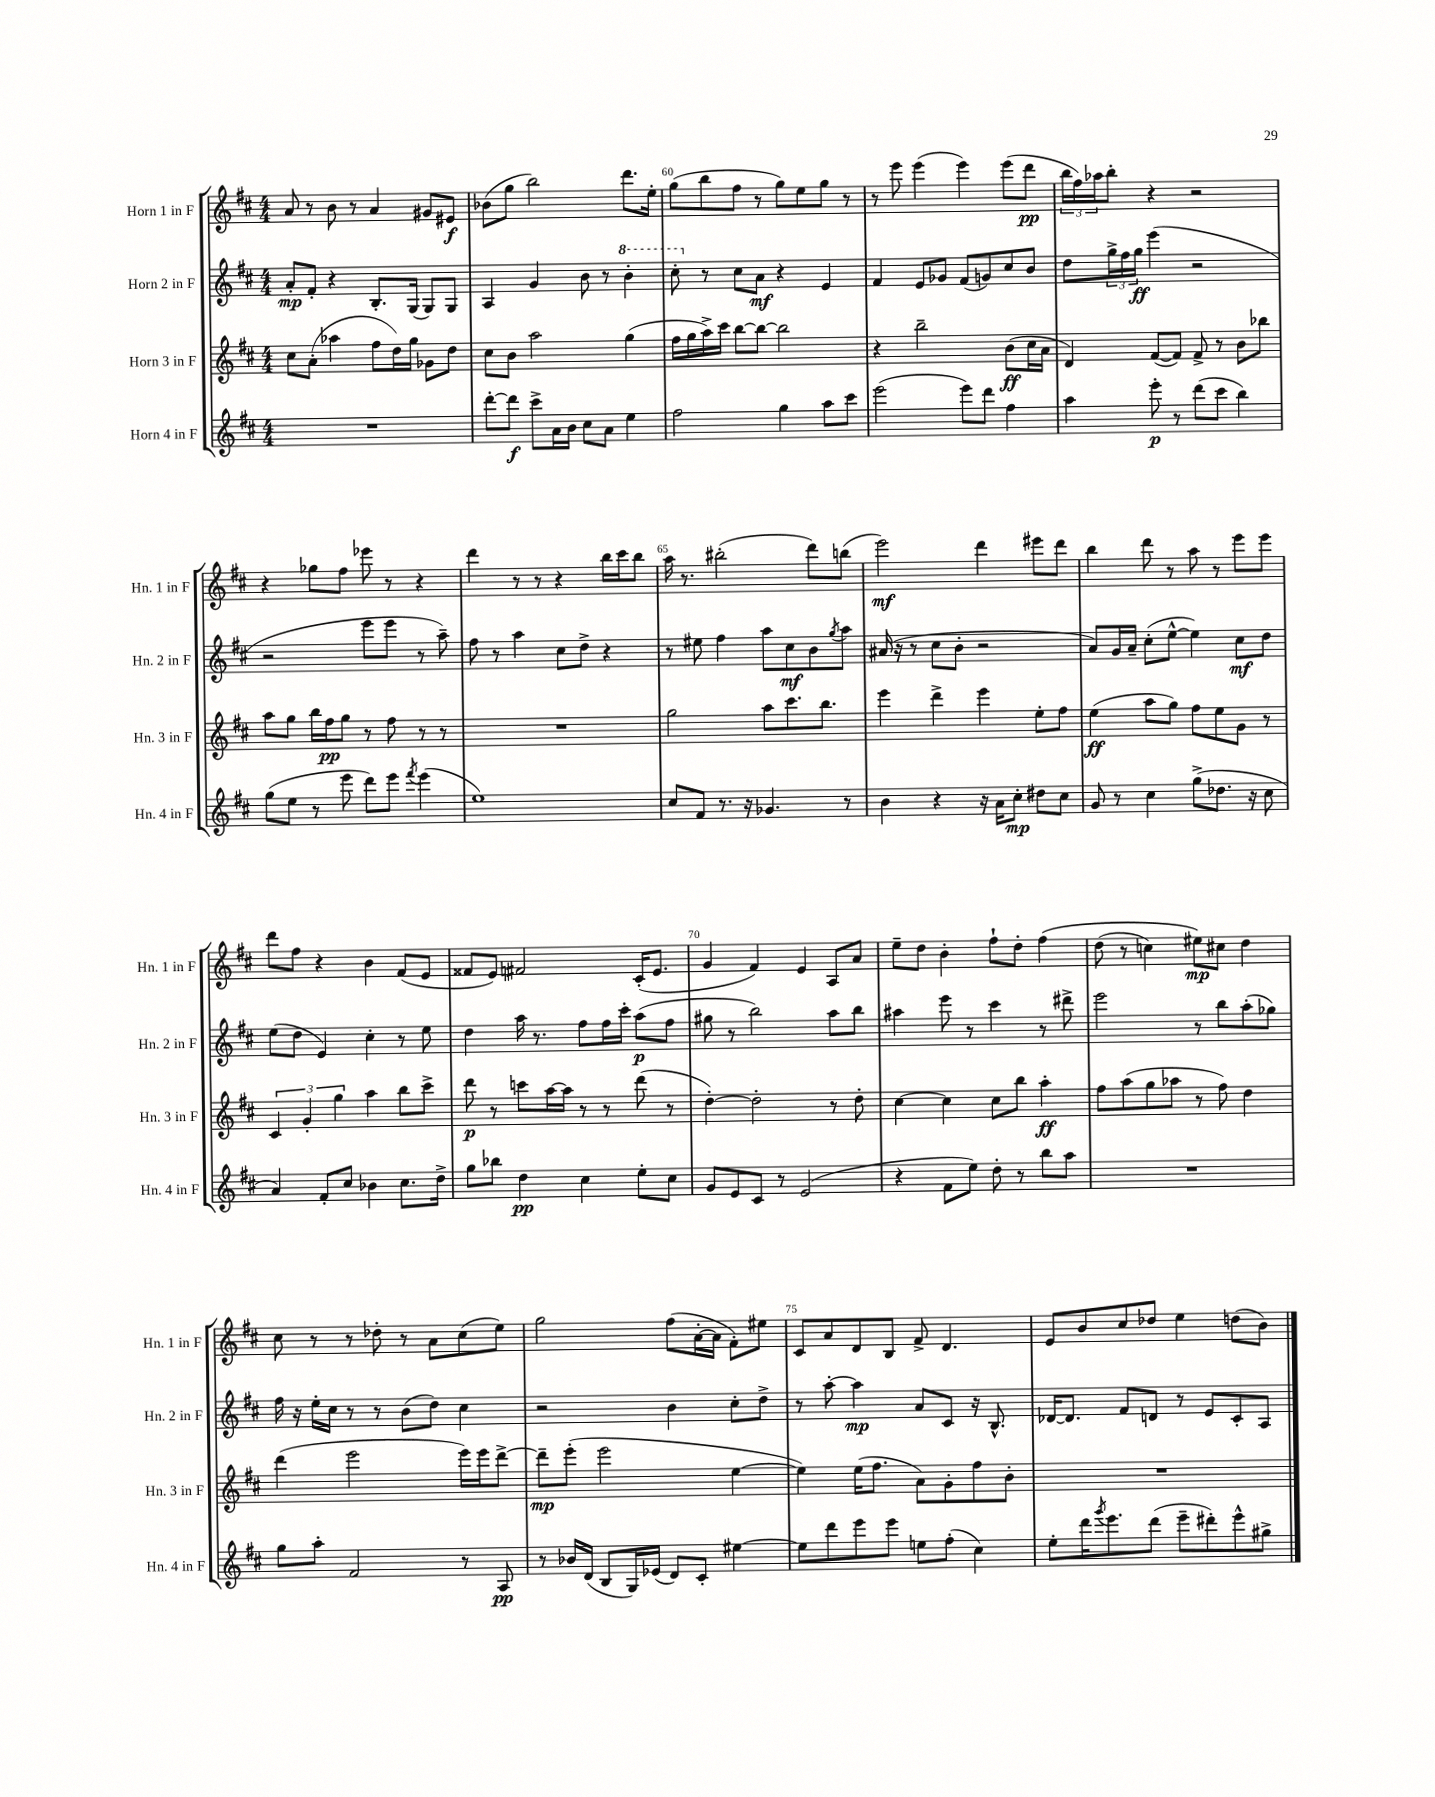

**kern	**kern	**kern	**kern
*staff4	*staff3	*staff2	*staff1
*clefG2	*clefG2	*clefG2	*clefG2
*k[f#c#]	*k[f#c#]	*k[f#c#]	*k[f#c#]
*M4/4	*M4/4	*M4/4	*M4/4
1r	8cc#\L	8a'/L	8a/
.	(8a'\J	8f#'/J	8r
.	4aa-\	4r	8b\
.	.	.	8r
.	8ff#\L	8.B'/L	4a/
.	16dd\L)	.	.
.	16gg\JJ	(16G/Jk	.
.	8g-\L	8G/L)	8g#/L
.	8dd\J	8G/J	8e#/J
=	=	=	=
[8ddd'\L	8cc#\L	4A/	(8b-\L
8ddd\]J	8b\J	.	8gg\J
8ccc#^\L	2aa\	4g/	2bb\)
16a\L	.	.	.
16b\JJ	.	.	.
8cc#\L	.	8b\	.
8a\J	.	8r	.
4ee\	(4gg\	4bb'\	8.ddd\L
.	.	.	16ee'\Jk
=	=	=	=
2ff#\	16ff#\LL	8ccc#'\	(8gg\L
.	16gg\	.	.
.	16aa^\)	8r	8bb\
.	16ccc#\JJ	.	.
.	[8bb\L	8cc#\L	8ff#\J
.	8bb\_J	8a\J	8r
4gg\	2bb\]	4r	8gg\L)
.	.	.	8ee\
8aa\L	.	4e/	8gg\J
8ccc#\J	.	.	8r
=	=	=	=
(2eee\	4r	4f#/	8r
.	.	.	8eee\
.	2bb~\	8e/L	(4eee\
.	.	8g-/J	.
8eee\L)	.	(8f#/L	4eee\)
8ddd\J	.	8g/)	.
4ff#\	(8b\L	8cc#/	(8eee\L
.	16cc#\L	8b/J	8ddd\J
.	16a\JJ	.	.
=	=	=	=
4aa\	4d/)	8dd\L	24bb\LL
.	.	.	24ff#\)
.	.	.	24aa-\J
.	.	24gg^\L	8bb'\J
.	.	24ff#\	.
.	.	24gg\JJ	.
8eee'\	([8f#/L	(4eee\	4r
8r	8f#/]J)	.	.
(8ddd\L	8f#^/	2r	2r
8ccc#\J	8r	.	.
4bb\)	8b\L	.	.
.	8bb-\J	.	.
=	=	=	=
(8gg\L	8aa\L	2r	4r
8ee\J	8gg\J	.	.
8r	16bb\LL	.	8gg-\L
.	16ff#\J	.	.
8eee\	8gg\J	.	8ff#\J
8ddd\L)	8r	8eee\L	8eee-\
8eee\J	8ff#\	8eee\J	8r
8qfff#/	.	.	.
(4eee\	8r	8r	4r
.	8r	8aa~\)	.
=	=	=	=
1ee)	1r	8ff#\	4ddd\
.	.	8r	.
.	.	4aa\	8r
.	.	.	8r
.	.	8cc#\L	4r
.	.	8dd^\J	.
.	.	4r	16bb\LL
.	.	.	16ccc#\J
.	.	.	8bb\J
=	=	=	=
8cc#/L	2gg\	8r	16aa\
.	.	.	8.r
8f#/J	.	8ee#\	.
8.r	.	4ff#\	(2bb#'\
16r	.	.	.
4.g-/	8aa\L	8aa\L	.
.	8.ccc#\	8cc#\	.
.	.	8b\	8ddd\L)
.	8.bb\J	.	.
.	.	8qgg/	.
8r	.	8aa\J	(8bb\J
=	=	=	=
4b\	4eee\	(16a#/	2eee\)
.	.	16r	.
.	.	8r	.
4r	4ddd^\	8cc#\L	.
.	.	8b'\J	.
16r	4eee\	2r	4ddd\
16a\LK	.	.	.
8cc#'\J	.	.	.
8dd#\L	8ee'\L	.	8eee#\L
8cc#\J	8ff#\J	.	8ddd\J
=	=	=	=
8g/	(4ee\	8a/L)	4bb\
8r	.	16g/L	.
.	.	16a~/JJ	.
4cc#\	8aa\L	(8cc#'\L	8ddd\
.	8gg\J)	[8ee^^\J	8r
(8gg^\L	8ff#\L	4ee\])	8aa\
8.dd-\J	8ee\	.	8r
.	8g\J	8cc#\L	8eee\L
16r	.	.	.
8cc#\	8r	8dd\J	8eee\J
=	=	=	=
4a/)	6c#/	(8ee\L	8ddd\L
.	.	8dd\J	8ff#\J
.	6g'/	.	.
8f#'/L	.	4e/)	4r
.	6gg\	.	.
8cc#/J	.	.	.
4b-\	4aa\	4cc#'\	4b\
8.cc#\L	8bb\L	8r	(8f#/L
.	8ccc#^\J	8ee\	8e/J
16dd^\Jk	.	.	.
=	=	=	=
8gg\L	8ddd\	4dd\	8f##/L
8bb-\J	8r	.	8e/J)
4dd\	8ccc\L	16aa\	2f#/
.	.	8.r	.
.	[16aa\L	.	.
.	16aa\]JJ	.	.
4cc#\	8r	8ff#\L	.
.	8r	16ff#\L	.
.	.	16ccc#'\JJ	.
8ee'\L	(8ddd\	(8aa\L	(16c#'/LK
.	.	.	8.e/J
8cc#\J	8r	8ff#\J	.
=	=	=	=
8g/L	[4dd'\)	8gg#\	4g/
8e/	.	8r	.
8c#/J	2dd'\]	2bb\)	4f#/)
8r	.	.	.
(2e/	.	.	4e/
.	8r	8aa\L	8A/L
.	8dd'\	8bb\J	8a/J
=	=	=	=
4r	[4cc#\	4aa#\	8ee~\L
.	.	.	8dd\J
8f#\L	4cc#\]	8eee\	4b'\
8ee\J)	.	8r	.
8dd'\	8cc#\L	4ccc#\	8ff#`\L
8r	8bb\J	.	8dd'\J
8bb\L	4aa'\	8r	&(4ff#\
8aa\J	.	8ddd#^\	.
=	=	=	=
1r	8ff#\L	2eee\	(8dd\
.	(8aa\	.	8r
.	8gg\	.	4cc\)
.	8aa-\J	.	.
.	8r	8r	8ee#\L&)
.	8ff#\)	8bb\L	8cc#\J
.	4dd\	(8aa'\	4dd\
.	.	8gg-\J)	.
=	=	=	=
8gg\L	(4ddd\	16ff#\	8cc#\
.	.	16r	.
8aa'\J	.	16ee'\LL	8r
.	.	16cc#\JJ	.
2f#/	2eee\	8r	8r
.	.	8r	8dd-'\
.	.	(8b\L	8r
.	.	8dd\J)	8a\L
8r	16eee\LL)	4cc#\	(8cc#\
.	16eee\J	.	.
8A/	[8ddd^\J	.	8ee\J)
=	=	=	=
8r	8ddd~\]L	2r	2gg\
16b-/LL	(8eee'\J	.	.
(16d/JJ	.	.	.
8B/L	2eee\	.	.
16G/L)	.	.	.
(16e-/JJ	.	.	.
8d/L)	.	4b\	(8ff#\L
8c#'/J	.	.	[16a'\L
.	.	.	16a\]JJ
[4ee#\	[4ee\	8cc#'\L	8f#'\L)
.	.	8dd^\J	8ee#\J
=	=	=	=
8ee#\]L	4ee\])	8r	8c#/L
8ddd\	.	[8aa'\	8a/
8eee\	(16ee\LK	4aa\]	8d/
.	8.ff#\J	.	.
8eee\J	.	.	8B/J
8ee\L	8a\L)	8a/L	8f#^/
(8ff#'\J	8g'\	8c#/J	4.d/
4cc#\)	8ff#\	16r	.
.	.	8.B^^/	.
.	8b'\J	.	.
=	=	=	=
8ee'\L	1r	[16d-/LK	8e/L
.	.	8.d-/]J	.
16ddd\K	.	.	8b/
8qggg/	.	.	.
8.eee\	.	.	.
.	.	8f#/L	8cc#/
(8ddd\J	.	8d/J	8dd-/J
8eee~\L	.	8r	4ee\
8ddd#'\)	.	8e/L	.
8eee^^\	.	8c#'/	(8dd\L
8gg#^\J	.	8A/J	8b\J)
==	==	==	==
*-	*-	*-	*-
